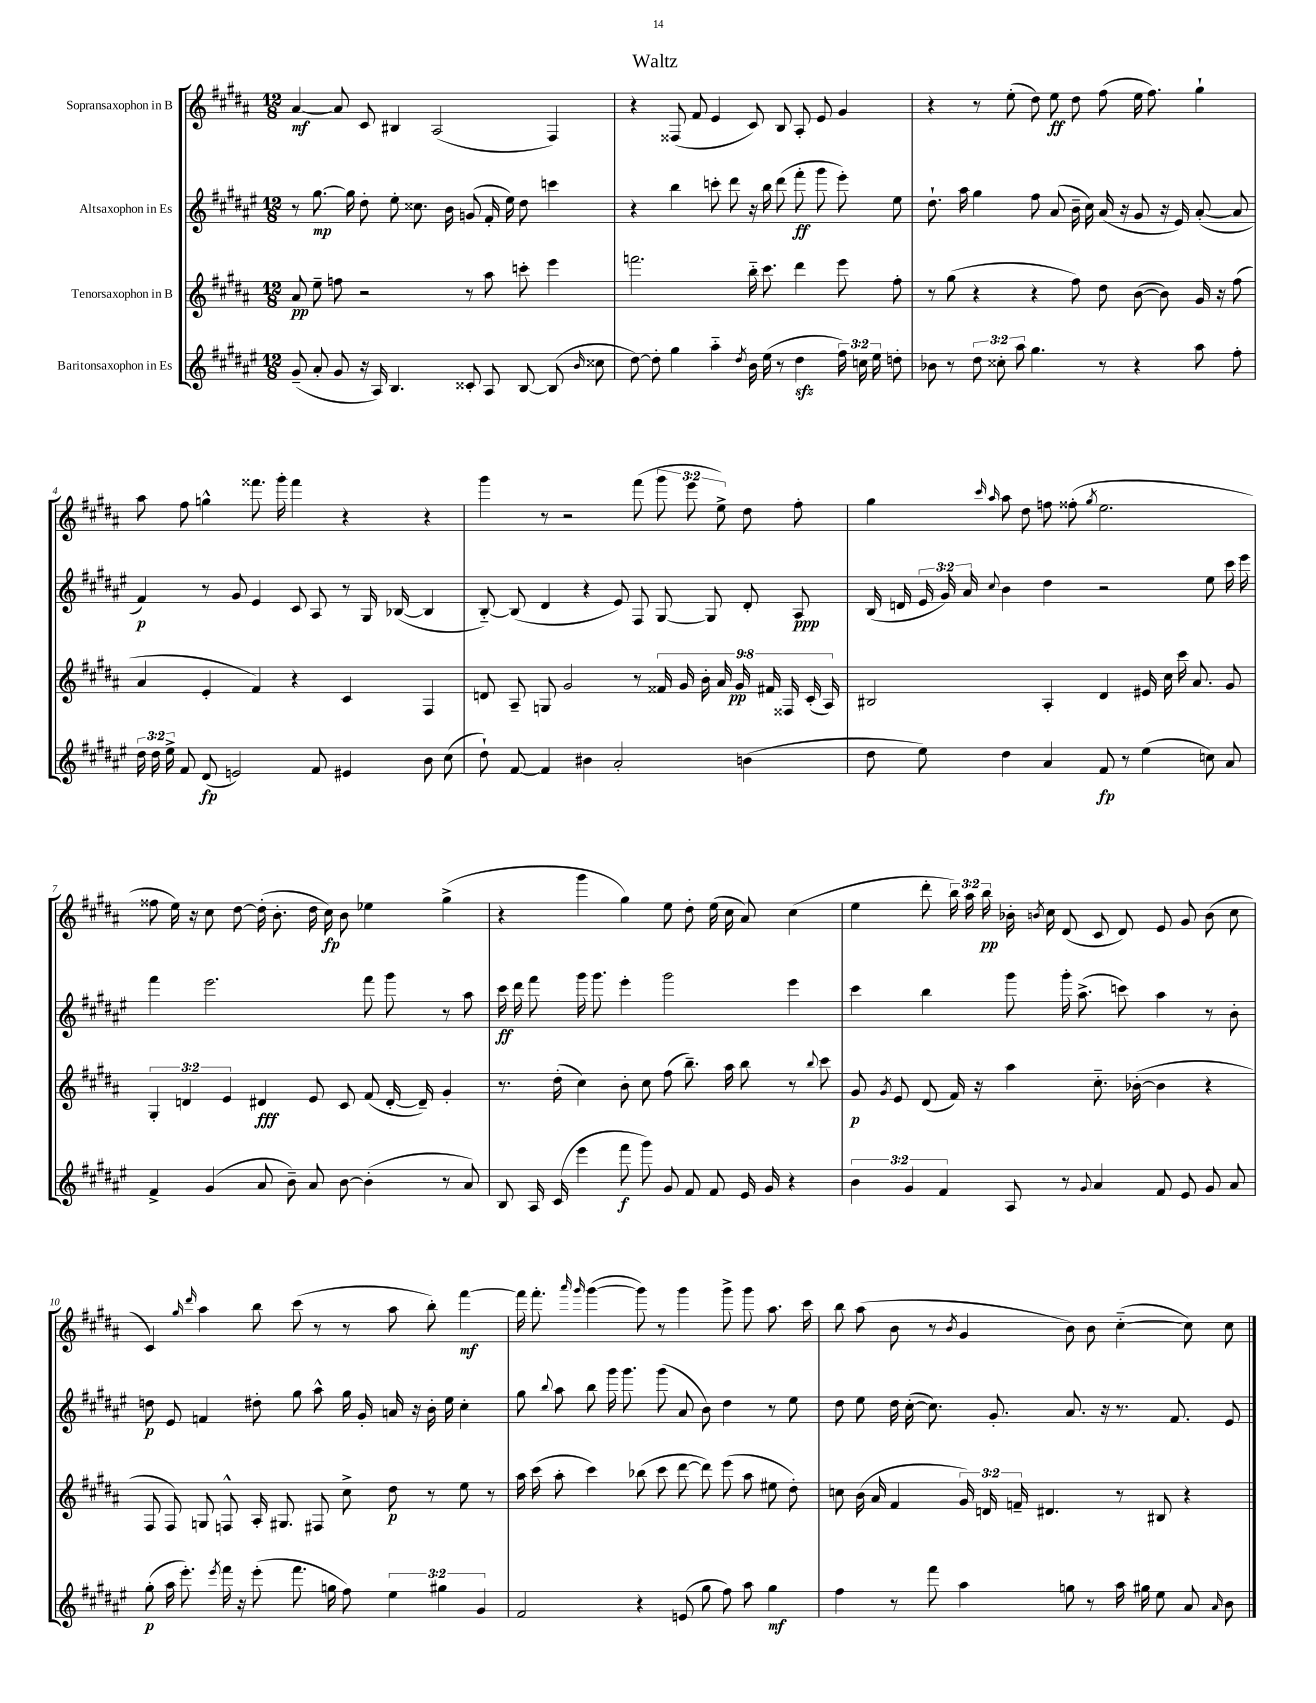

**kern	**dynam	**kern	**dynam	**kern	**dynam	**kern	**dynam
*part4	*part4	*part3	*part3	*part2	*part2	*part1	*part1
*staff4	*staff4	*staff3	*staff3	*staff2	*staff2	*staff1	*staff1
*I"Baritonsaxophon in Es	*	*I"Tenorsaxophon in B	*	*I"Altsaxophon in Es	*	*I"Sopransaxophon in B	*
*clefG2	*	*clefG2	*	*clefG2	*	*clefG2	*
*k[f#c#g#d#a#e#]	*	*k[f#c#g#d#a#]	*	*k[f#c#g#d#a#e#]	*	*k[f#c#g#d#a#]	*
*M12/8	*	*M12/8	*	*M12/8	*	*M12/8	*
=1	=1	=1	=1	=1	=1	=1	=1
(8g#~/	.	8a#/	pp	8r	.	[4a#/	mf
8a#'/	.	8ee~\	.	[8.gg#\	mp	.	.
8g#/	.	8ffn\	.	.	.	8a#/]	.
.	.	.	.	16gg#\]	.	.	.
16r	.	2r	.	8dd#'\	.	8c#/	.
16A#/)	.	.	.	.	.	.	.
4.B/	.	.	.	8ee#'\	.	4B#X/	.
.	.	.	.	8.cc##X\	.	.	.
.	.	.	.	.	.	(2A#/	.
.	.	.	.	16b\	.	.	.
8c##X'/	.	8r	.	(8gn/	.	.	.
8A#/	.	8aa#\	.	16f#'/	.	.	.
.	.	.	.	16ee#\)	.	.	.
[8B/	.	8cccn'\	.	8dd#\	.	.	.
(8B/]	.	4eee\	.	4cccn\	.	4F#/)	.
16qqb/	.	.	.	.	.	.	.
8cc##X\	.	.	.	.	.	.	.
=2	=2	=2	=2	=2	=2	=2	=2
[8dd#\)	.	2.fffn\	.	4r	.	4r	.
8dd#'\]	.	.	.	.	.	.	.
4gg#\	.	.	.	4bb\	.	(8F##X/	.
.	.	.	.	.	.	8f#/	.
4aa#\	.	.	.	8cccn'\	.	4e/	.
.	.	.	.	8ddd#\	.	.	.
8qdd#/	.	.	.	.	.	.	.
16b\	.	16bb\	.	16r	.	8c#/)	.
(16ee#\	.	8.ccc#\	.	16bb\	.	.	.
8r	.	.	.	(8ddd#\	.	8B/	.
4dd#zz\	.	4ddd#\	.	8fff#'\	ff	8A#'/	.
.	.	.	.	8ggg#\	.	8e/	.
24ff#\)	.	8eee\	.	8eee#'\)	.	4g#/	.
24ccn\	.	.	.	.	.	.	.
24ee#\	.	.	.	.	.	.	.
8ddn'\	.	8ff#'\	.	8ee#\	.	.	.
=3	=3	=3	=3	=3	=3	=3	=3
8b-X\	.	8r	.	8.dd#`\	.	4r	.
8r	.	(8gg#\	.	.	.	.	.
.	.	.	.	16aa#\	.	.	.
12dd#\	.	4r	.	4gg#\	.	8r	.
12cc##X'\	.	.	.	.	.	.	.
.	.	.	.	.	.	(8ee'\	.
12aa#\	.	.	.	.	.	.	.
4.gg#\	.	4r	.	8ff#\	.	8dd#\)	.
.	.	.	.	(8a#/	.	8ee\	ff
.	.	8ff#\)	.	16b~\	.	8dd#\	.
.	.	.	.	16cc#\)	.	.	.
8r	.	8dd#\	.	(16a#/	.	(8ff#\	.
.	.	.	.	16r	.	.	.
4r	.	([8b\	.	8g#/	.	16ee\	.
.	.	.	.	.	.	8.ff#\)	.
.	.	8b\])	.	16r	.	.	.
.	.	.	.	16e#/)	.	.	.
8aa#\	.	16g#/	.	([8a#'/	.	4gg#`\	.
.	.	16r	.	.	.	.	.
8ff#'\	.	(8ff#\	.	8a#/]	.	.	.
!!LO:LB:g=z
=4	=4	=4	=4	=4	=4	=4	=4
24dd#\	.	4a#/	.	4f#/)	p	8aa#\	.
24dd#\	.	.	.	.	.	.	.
24ee#^\	.	.	.	.	.	.	.
8f#/	.	.	.	.	.	8ff#\	.
(8d#/	fp	4e'/	.	8r	.	4ggn^^\	.
2en/)	.	.	.	8g#/	.	.	.
.	.	4f#/)	.	4e#/	.	8.fff##X\	.
.	.	.	.	.	.	16ggg#'\	.
.	.	4r	.	8c#/	.	4fff##\	.
8f#/	.	.	.	8A#/	.	.	.
4e#X/	.	4c#/	.	8r	.	4r	.
.	.	.	.	16G#/	.	.	.
.	.	.	.	([16B-X/	.	.	.
8b\	.	4F#/	.	4B-/]	.	4r	.
(8cc#\	.	.	.	.	.	.	.
=5	=5	=5	=5	=5	=5	=5	=5
8dd#`\)	.	8dn/	.	[8B/)	.	4ggg#\	.
[8f#/	.	8A#~/	.	(8B/]	.	.	.
4f#/]	.	8Gn/	.	4d#/	.	8r	.
.	.	2g#/	.	.	.	2r	.
4b#X\	.	.	.	4r	.	.	.
2a#'/	.	.	.	8e#/)	.	.	.
.	.	8r	.	8F#/	.	(8fff#\	.
.	.	18f##X/	.	[8G#/	.	12ggg#\	.
.	.	18g#/	.	.	.	.	.
.	.	.	.	.	.	12eee\	.
.	.	18b'\	.	.	.	.	.
.	.	.	.	8G#/]	.	.	.
.	.	18a#/	.	.	.	12ee^\)	.
.	.	18g#/	pp	.	.	.	.
(4bn\	.	.	.	8d#'/	.	8dd#\	.
.	.	18f#X/	.	.	.	.	.
.	.	18F##X/	.	.	.	.	.
.	.	.	.	8A#/	ppp	8ff#'\	.
.	.	(18c#'/	.	.	.	.	.
.	.	18A#/)	.	.	.	.	.
=6	=6	=6	=6	=6	=6	=6	=6
8dd#\	.	2B#X/	.	(16B/	.	4gg#\	.
.	.	.	.	16dn/	.	.	.
8ee#\)	.	.	.	24e#/	.	.	.
.	.	.	.	24g#/)	.	.	.
.	.	.	.	24a#/	.	.	.
.	.	.	.	.	.	16qqccc#/	.
.	.	.	.	8qqcc#/	.	16qqaa#/	.
4dd#\	.	.	.	4b\	.	8aa#\	.
.	.	.	.	.	.	8dd#\	.
4a#/	.	4A#'/	.	4dd#\	.	8ffn\	.
.	.	.	.	.	.	(8ff##X'\	.
.	.	.	.	.	.	8qgg#/	.
8f#/	fp	4d#/	.	2r	.	2.ee\	.
8r	.	.	.	.	.	.	.
(4ee#\	.	16e#X/	.	.	.	.	.
.	.	16cc#\	.	.	.	.	.
.	.	16ccc#\	.	.	.	.	.
.	.	8.a#/	.	.	.	.	.
8ccn\)	.	.	.	8ee#\	.	.	.
8a#/	.	8g#/	.	16ccc#\	.	.	.
.	.	.	.	16eee#\	.	.	.
!!LO:LB:g=z
=7	=7	=7	=7	=7	=7	=7	=7
4f#^/	.	6G#'/	.	4fff#\	.	8ff##X\	.
.	.	.	.	.	.	16ee\)	.
.	.	6dn/	.	.	.	.	.
.	.	.	.	.	.	16r	.
(4g#/	.	.	.	2.eee#\	.	8cc#\	.
.	.	6e/	.	.	.	.	.
.	.	.	.	.	.	[8dd#\	.
8a#/	.	4d#X/	fff	.	.	(16dd#'\]	.
.	.	.	.	.	.	8.b'\	.
8b~\)	.	.	.	.	.	.	.
8a#/	.	8e/	.	.	.	16dd#\	.
.	.	.	.	.	.	16cc#\)	fp
[8b\	.	8c#/	.	.	.	8b\	.
(4b'\]	.	(8f#/	.	8fff#\	.	4ee-X\	.
.	.	[16d#'/	.	8ggg#\	.	.	.
.	.	16d#~/])	.	.	.	.	.
8r	.	4g#'/	.	8r	.	(4gg#^\	.
8a#/)	.	.	.	8aa#\	.	.	.
=8	=8	=8	=8	=8	=8	=8	=8
8B/	.	8.r	.	16ccc#\	ff	4r	.
.	.	.	.	16ddd#\	.	.	.
16A#/	.	.	.	8fff#\	.	.	.
(16c#/	.	(16dd#'\	.	.	.	.	.
4eee#\	.	4cc#\)	.	16ggg#\	.	4ggg#\	.
.	.	.	.	8.ggg#\	.	.	.
8fff#\	f	8b'\	.	4eee#'\	.	4gg#\)	.
8ggg#\)	.	8cc#\	.	.	.	.	.
8g#/	.	(8ff#\	.	2ggg#\	.	8ee\	.
8f#/	.	8.bb~\)	.	.	.	8dd#'\	.
8f#/	.	.	.	.	.	(16ee\	.
.	.	16aa#\	.	.	.	16cc#\	.
16e#/	.	8bb\	.	.	.	8a#/)	.
16g#/	.	.	.	.	.	.	.
4r	.	8r	.	4eee#\	.	(4cc#\	.
.	.	8qqbb/	.	.	.	.	.
.	.	8ccc#\	.	.	.	.	.
=9	=9	=9	=9	=9	=9	=9	=9
6b\	.	8g#/	p	4ccc#\	.	4ee\	.
.	.	8qg#/	.	.	.	.	.
.	.	8e/	.	.	.	.	.
6g#/	.	.	.	.	.	.	.
.	.	(8d#/	.	4bb\	.	8ddd#'\	.
6f#/	.	.	.	.	.	.	.
.	.	16f#/)	.	.	.	24bb\)	.
.	.	.	.	.	.	24aa#\	.
.	.	16r	.	.	.	.	.
.	.	.	.	.	.	24bb\	pp
8A#/	.	4aa#\	.	8ggg#\	.	16b-X'\	.
.	.	.	.	.	.	8qbn/	.
.	.	.	.	.	.	16cc#\	.
8r	.	.	.	16ggg#'\	.	(8d#/	.
.	.	.	.	(8.aa#^\	.	.	.
8qqg#/	.	.	.	.	.	.	.
4a#/	.	8.cc#\	.	.	.	8c#/	.
.	.	.	.	8cccn\)	.	8d#/)	.
.	.	([16b-X'\	.	.	.	.	.
8f#/	.	4b-\]	.	4aa#\	.	8e/	.
8e#/	.	.	.	.	.	8g#/	.
8g#/	.	4r	.	8r	.	(8b\	.
8a#/	.	.	.	8b'\	.	8cc#\	.
!!LO:LB:g=z
=10	=10	=10	=10	=10	=10	=10	=10
(8gg#'\	p	8F#/	.	8ddn\	p	4c#/)	.
16aa#\	.	8F#/)	.	8e#/	.	.	.
8.eee#'\)	.	.	.	.	.	.	.
.	.	.	.	.	.	16qqgg#/	.
.	.	.	.	.	.	16qqddd#/	.
.	.	8Gn/	.	4fn/	.	4aa#\	.
8qeee#/	.	.	.	.	.	.	.
16fff#\	.	8Fn^^/	.	.	.	.	.
16r	.	.	.	.	.	.	.
(8eee#'\	.	16A#'/	.	8dd#X'\	.	8bb\	.
.	.	8.G#X/	.	.	.	.	.
8.fff#\	.	.	.	8gg#\	.	(8ccc#\	.
.	.	8F#X/	.	8aa#^^\	.	8r	.
16ggn\	.	.	.	.	.	.	.
8ff#\)	.	8cc#^\	.	16gg#\	.	8r	.
.	.	.	.	16g#'/	.	.	.
6ee#\	.	8dd#\	p	16an/	.	8aa#\	.
.	.	.	.	16r	.	.	.
.	.	8r	.	16b'\	.	8bb'\)	.
6gg#X\	.	.	.	.	.	.	.
.	.	.	.	16ee#\	.	.	.
.	.	8ee\	.	4cc#'\	.	[4fff#\	mf
6g#/	.	.	.	.	.	.	.
.	.	8r	.	.	.	.	.
=11	=11	=11	=11	=11	=11	=11	=11
2f#/	.	16aa#\	.	8gg#\	.	16fff#\]	.
.	.	(16ccc#\	.	.	.	8.fff#'\	.
.	.	.	.	8qqbb/	.	.	.
.	.	8aa#'\	.	8aa#\	.	.	.
.	.	.	.	.	.	16qqaaa#/	.
.	.	.	.	.	.	16qqggg#/	.
.	.	4ccc#\)	.	8bb\	.	([4ggg#\	.
.	.	.	.	16ggg#\	.	.	.
.	.	.	.	8.ggg#\	.	.	.
4r	.	(8bb-X\	.	.	.	8ggg#\])	.
.	.	8ccc#\	.	(8ggg#\	.	8r	.
(8en/	.	[8ddd#\	.	8a#/	.	4ggg#\	.
8gg#\	.	8ddd#\])	.	8b\)	.	.	.
8ff#\)	.	(8eee\	.	4dd#\	.	8ggg#^\	.
8aa#\	.	8aa#\	.	.	.	8ggg#\	.
4gg#\	mf	8ee#X\	.	8r	.	8.aa#\	.
.	.	8dd#'\)	.	8ee#\	.	.	.
.	.	.	.	.	.	16ccc#\	.
=12	=12	=12	=12	=12	=12	=12	=12
4ff#\	.	8ccn\	.	8dd#\	.	8bb\	.
.	.	(16b\	.	8ee#\	.	(8aa#\	.
.	.	16a#/	.	.	.	.	.
8r	.	4f#/	.	16dd#\	.	8b\	.
.	.	.	.	([16cc#'\	.	.	.
8fff#\	.	.	.	8.cc#\])	.	8r	.
.	.	.	.	.	.	8qb/	.
4aa#\	.	24g#/)	.	.	.	4g#/	.
.	.	24dn/	.	.	.	.	.
.	.	.	.	8.g#'/	.	.	.
.	.	24fn~/	.	.	.	.	.
.	.	4.d#X/	.	.	.	.	.
8ggn\	.	.	.	8.a#/	.	8b\)	.
8r	.	.	.	.	.	8b\	.
.	.	.	.	16r	.	.	.
16aa#\	.	8r	.	8.r	.	([4cc#\	.
16gg#X\	.	.	.	.	.	.	.
8ee#\	.	8B#X/	.	.	.	.	.
.	.	.	.	8.f#/	.	.	.
8a#/	.	4r	.	.	.	8cc#\])	.
16qqa#/	.	.	.	.	.	.	.
8b\	.	.	.	8e#/	.	8cc#\	.
==	==	==	==	==	==	==	==
*-	*-	*-	*-	*-	*-	*-	*-
